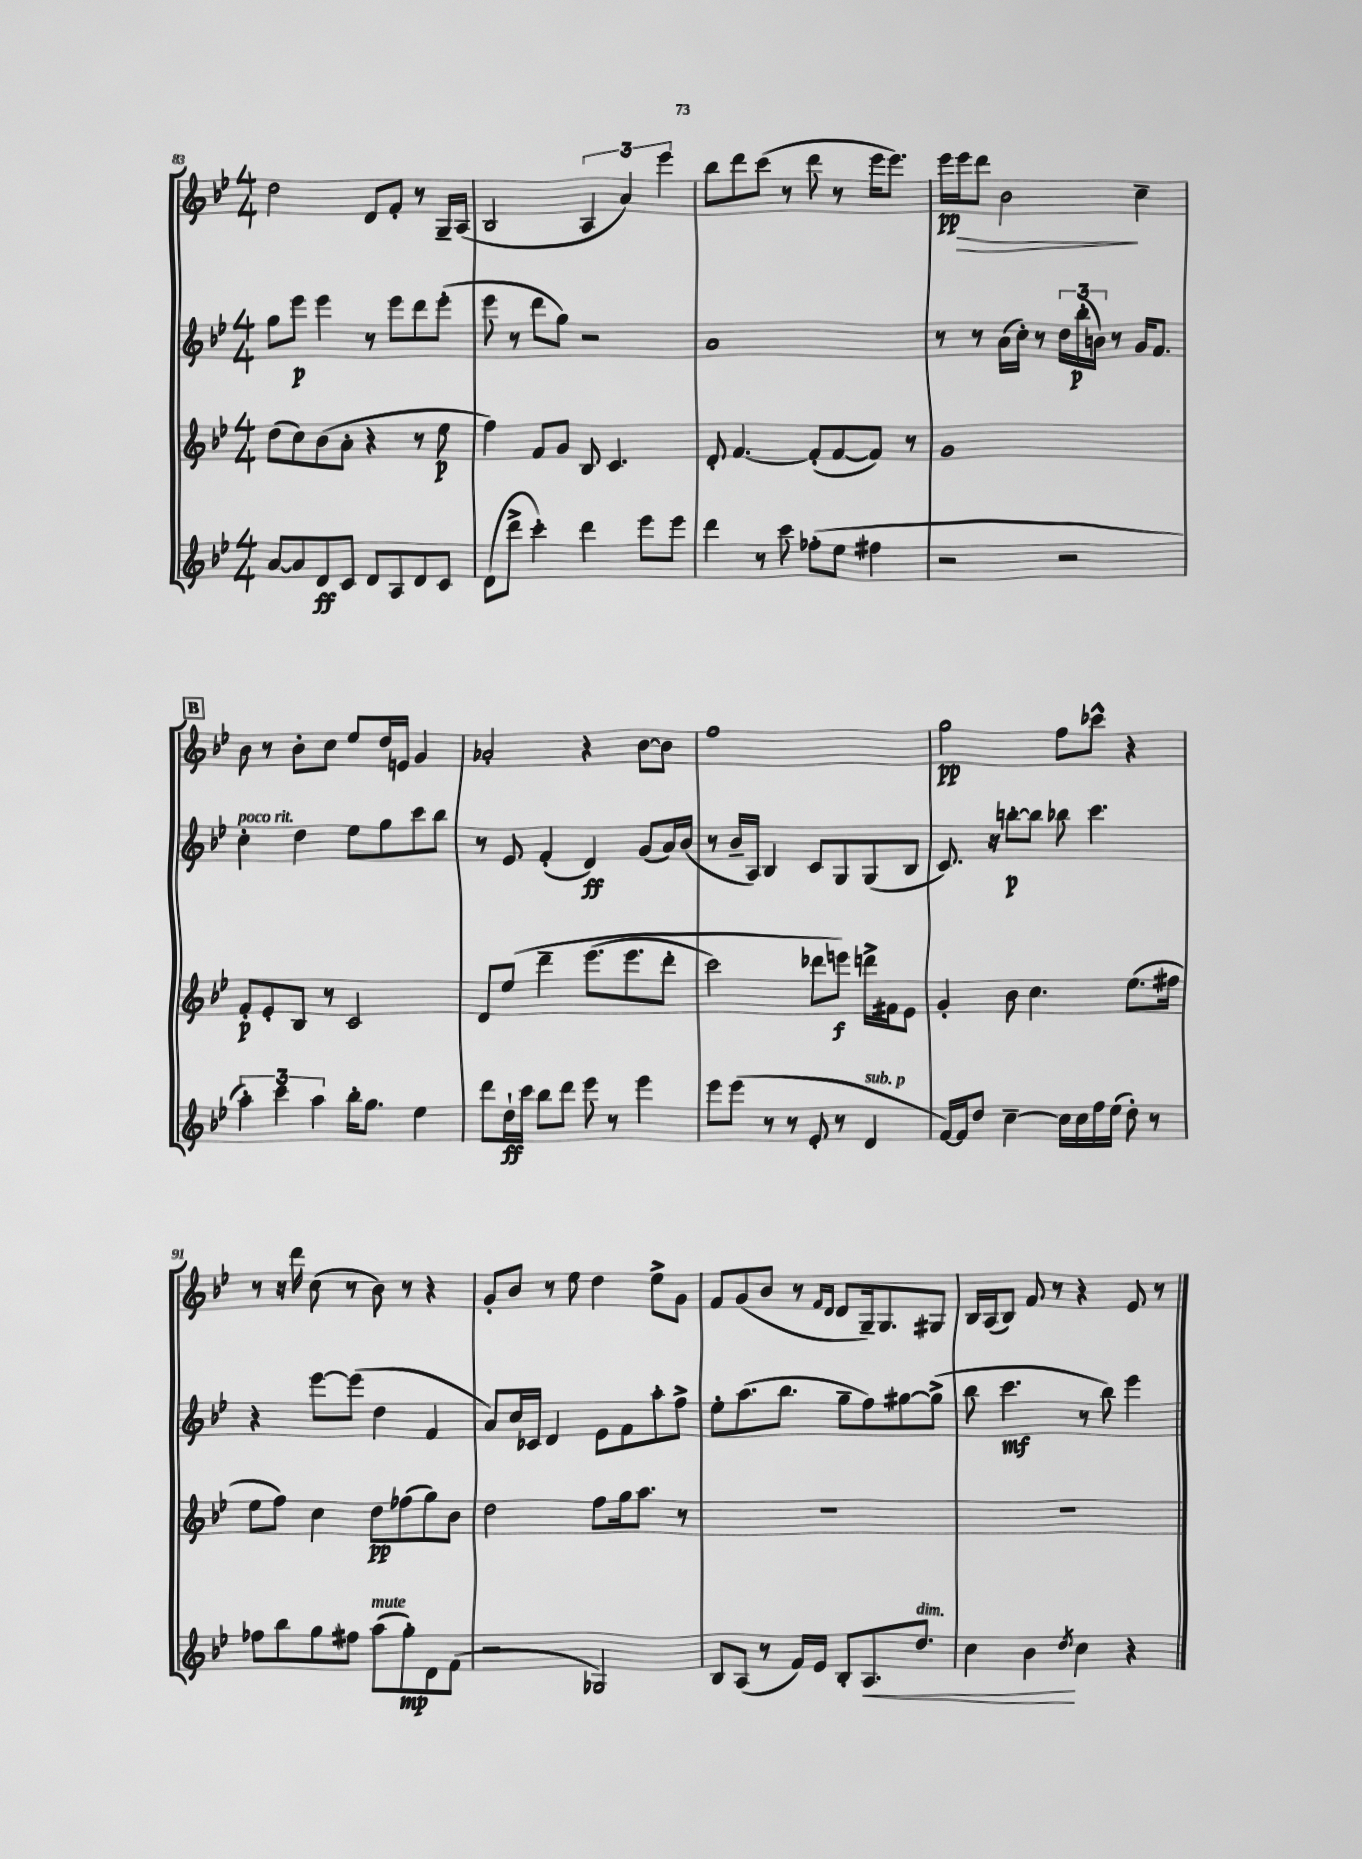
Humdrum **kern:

**kern	**kern	**kern	**kern
*staff4	*staff3	*staff2	*staff1
*clefG2	*clefG2	*clefG2	*clefG2
*k[b-e-]	*k[b-e-]	*k[b-e-]	*k[b-e-]
*M4/4	*M4/4	*M4/4	*M4/4
[8a	(8dd	8gg	2dd
8a]	8cc)	8eee-	.
8d	(8b-	4eee-	.
8c	8a'	.	.
8d	4r	8r	8d
8A	.	8eee-	8f'
8d	8r	8ddd	8r
8c	8ee-	(8eee-'	16G~
.	.	.	(16A
=	=	=	=
(8d	4ff)	8eee-	2B-
8ddd^	.	8r	.
4ccc')	8f	8ddd	.
.	8g	8gg)	.
4ddd	8B-	2r	6A
.	4.c	.	.
.	.	.	6a)
8eee-	.	.	.
.	.	.	6eee-
8eee-	.	.	.
=	=	=	=
4ddd	8d'	1a	8bb-
.	[4.f	.	8ddd
8r	.	.	(8ccc
8ccc	.	.	8r
(8ff-'	(8f']	.	8ddd
8ee-	[8f	.	8r
4ff#	8f])	.	16eee-
.	.	.	8.eee-)
.	8r	.	.
=	=	=	=
2r	1g	8r	16eee-
.	.	.	16eee-
.	.	8r	8ddd
.	.	(16a	2b-
.	.	16cc')	.
.	.	8r	.
2r	.	24dd	.
.	.	(24bb-'	.
.	.	24b)	.
.	.	8r	.
.	.	16g	4cc~
.	.	8.f	.
=	=	=	=
6aa')	8f'	4cc'	8b-
.	8e-'	.	8r
6ccc	.	.	.
.	8B-	4dd	8b-'
6aa	.	.	.
.	8r	.	8cc
16bb-'	2c	8ee-	8ee-
8.gg	.	.	.
.	.	8gg	16dd
.	.	.	16e
4ee-	.	8ccc	4g
.	.	8bb-	.
=	=	=	=
8ddd	8d	8r	2a-'
16dd`	&(8ee-	8e-	.
16ccc	.	.	.
8bb-	4ddd~	(4f'	.
8ddd	.	.	.
8eee-	(8.eee-	4d)	4r
8r	.	.	.
.	8.eee-	.	.
4eee-	.	(8g	[8b-
.	8ddd'	16a)	8b-]
.	.	(16b-	.
=	=	=	=
8eee-	2ccc)	8r	1ff
(8eee-	.	16b-~	.
.	.	16A)	.
8r	.	4B-	.
8r	.	.	.
8e-'	8ddd-	8c	.
8r	8eee&)	8G	.
4d	16ddd^	(8G	.
.	16f#	.	.
.	8e-	8B-	.
=	=	=	=
[16f)	4g'	8.c)	2gg
16f]	.	.	.
8dd	.	.	.
.	.	16r	.
[4cc~	8b-	[8bb'	.
.	4.cc	8bb]	.
16cc]	.	8bb-	8ff
16cc	.	.	.
16ff	.	4.ccc	8ccc-^^
(16ee-	.	.	.
8dd')	(8.ee-	.	4r
8r	.	.	.
.	16ff#	.	.
=	=	=	=
8ff-	8ee-	4r	8r
8bb-	8ff)	.	16r
.	.	.	16ddd
8gg	4cc	[8eee-	(8cc
8ff#	.	(8eee-]	8r
(8aa	8dd	4dd	8b-)
8gg')	(8ff-	.	8r
8d	8gg)	4f	4r
(8f	8b-	.	.
=	=	=	=
2r	2dd	8a)	8g'
.	.	16cc	8b-
.	.	16c-	.
.	.	4d	8r
.	.	.	8ee-
2G-)	8ff	8e-	4dd
.	16gg	8f	.
.	8.aa	.	.
.	.	8aa'	8ee-^
.	8r	8ff^	8g
=	=	=	=
8B-	1r	8ee-'	8f
(8A	.	(8.aa	(8g
8r	.	.	8b-
.	.	8.bb-	.
16f)	.	.	8r
16e-	.	.	.
.	.	.	16qqf
.	.	.	16qqd
8B-'	.	8gg~	8d
8.A	.	8ff)	16G~)
.	.	.	8.G
.	.	[8gg#	.
8.dd	.	.	.
.	.	(8gg#^]	8G#
=	=	=	=
4cc	1r	8bb-	16B-
.	.	.	(16A
.	.	4.ccc	8B-)
4b-	.	.	8f
.	.	.	8r
8qdd	.	.	.
4cc	.	8r	4r
.	.	8bb-)	.
4r	.	4eee-	8e-
.	.	.	8r
==	==	==	==
*-	*-	*-	*-
